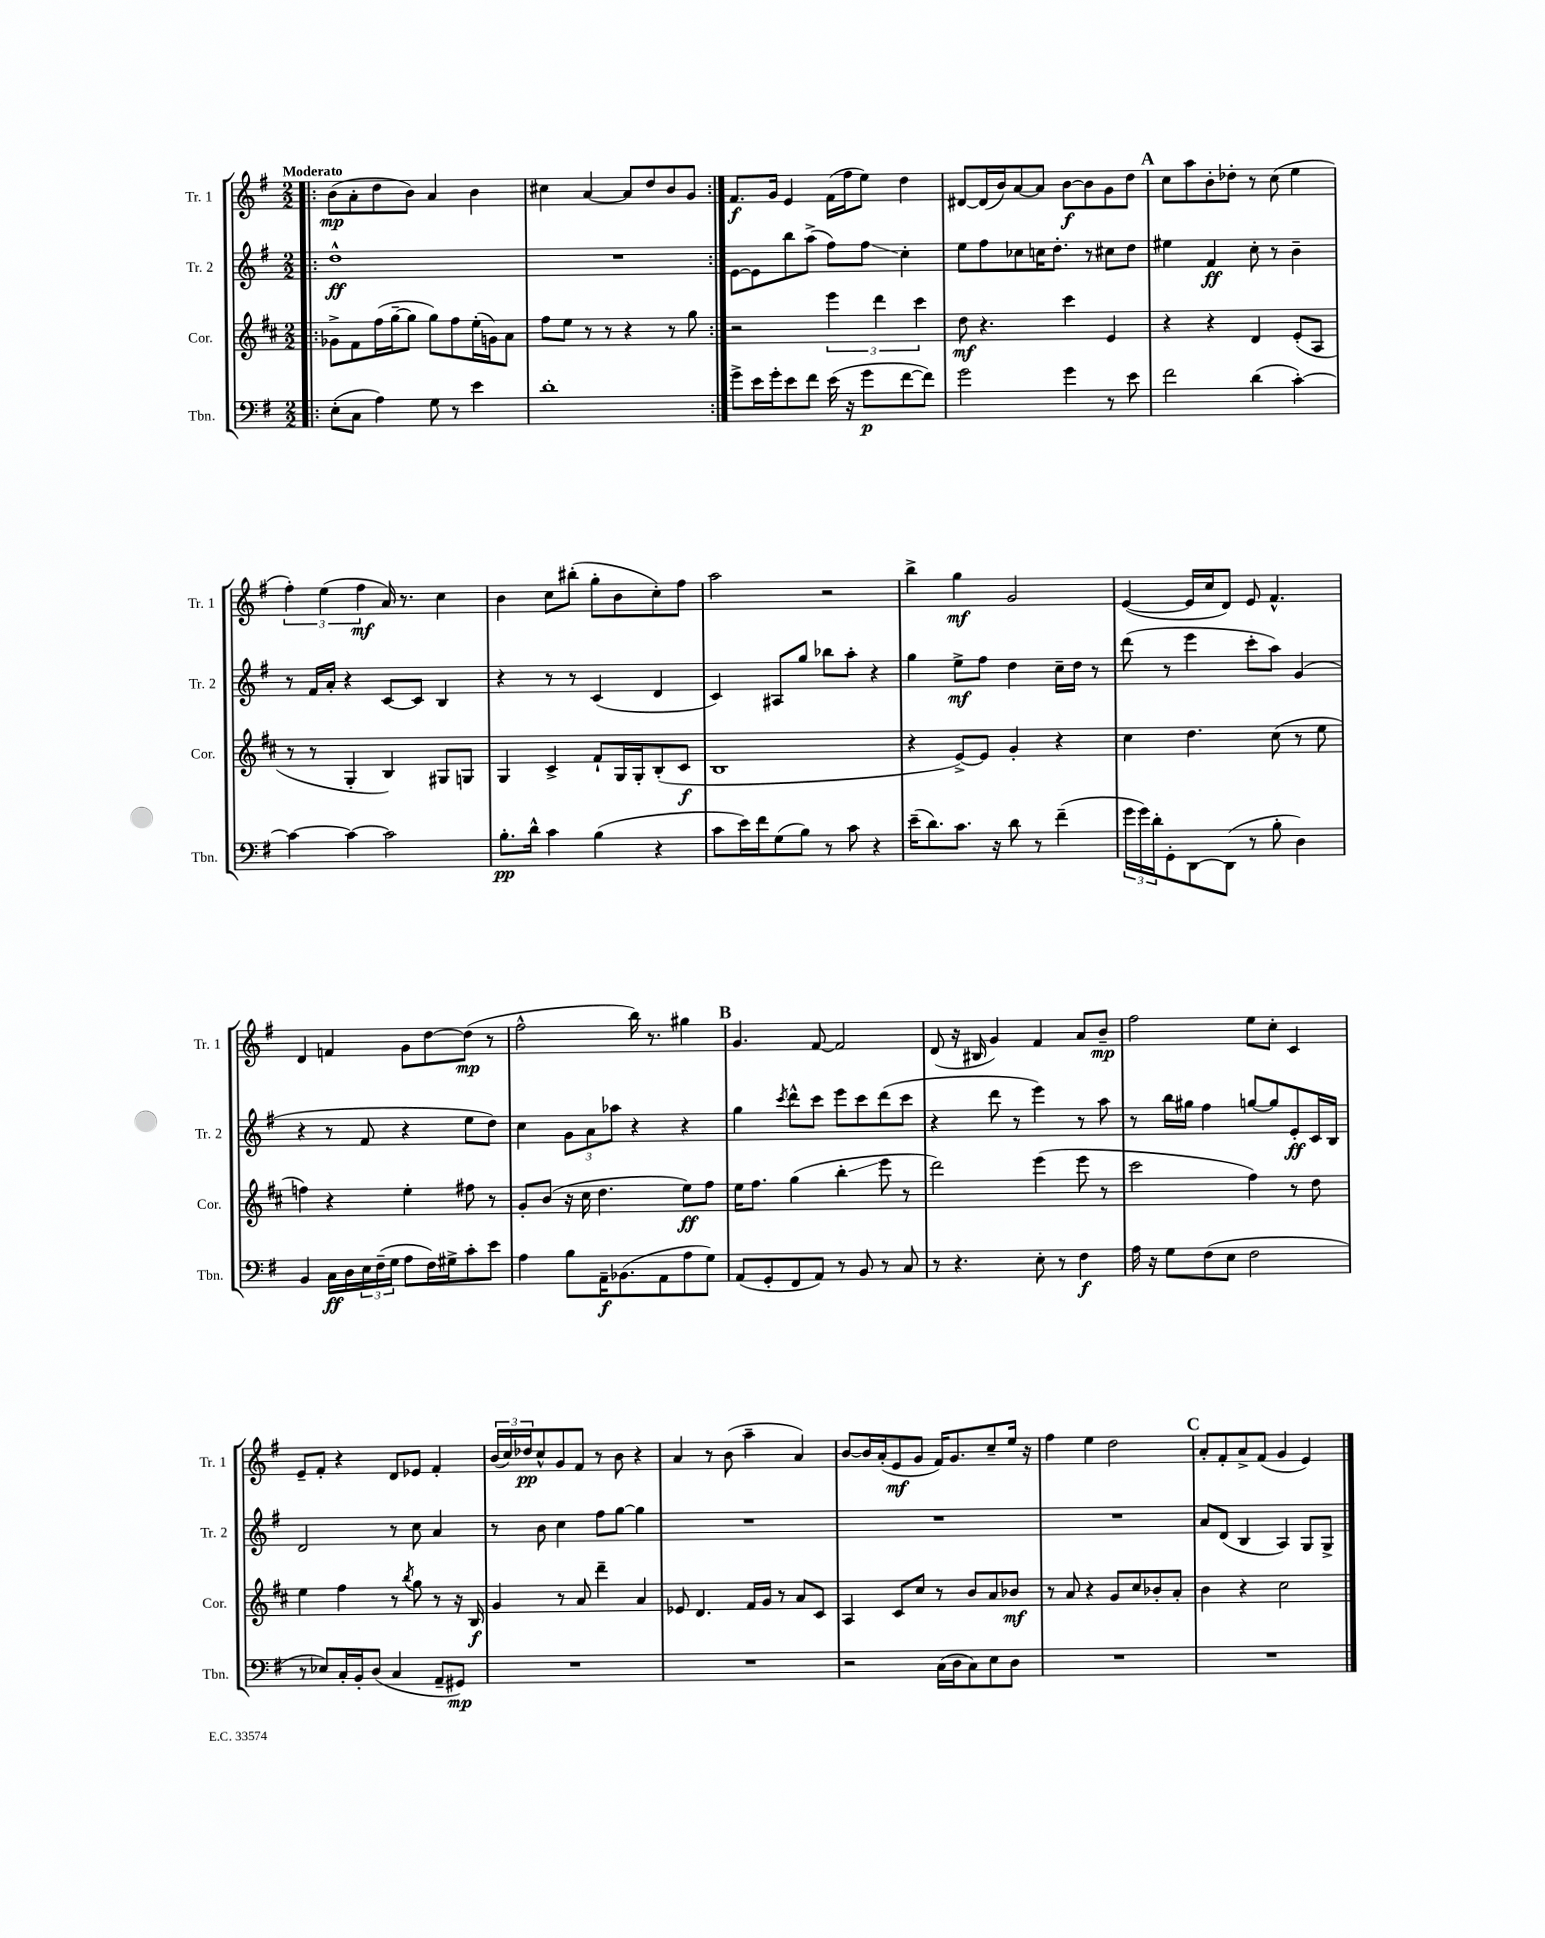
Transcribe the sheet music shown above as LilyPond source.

<<
\new StaffGroup <<
\new Staff = "s0" \with { instrumentName = "Tr. 1" shortInstrumentName = "Tr. 1" } {
    \clef treble \key g \major \numericTimeSignature \time 2/2 \tempo "Moderato"
    \repeat volta 2 { \bar ".|:" b'8\mp( a'8-. d''8 b'8) a'4 b'4 |
    cis''4 a'4~ a'8 d''8 b'8 g'8 | }
    fis'8.\f g'16 e'4 fis'16( fis''16 e''8) d''4 |
    dis'8~ dis'16( b'16) a'8~ a'8 b'8~\f b'8 g'8 d''8 |
    \mark \markup { \bold "A" } c''8 a''8 b'8-. des''8-. r8 c''8( e''4 |
    \tuplet 3/2 { fis''4-.) e''4( fis''4\mf } a'16) r8. c''4 |
    b'4 c''8 bis''8-.( g''8-. b'8 c''8-.) fis''8 |
    a''2 r2 |
    b''4-> g''4\mf g'2 |
    e'4~( e'16 c''16 d'8) e'8 fis'4.-^ |
    d'4 f'4 g'8 d''8~ d''8\mp( r8 |
    fis''2-^ b''16) r8. gis''4 |
    \mark \markup { \bold "B" } g'4. fis'8~ fis'2 |
    d'8( r16 bis16 g'4) fis'4 a'8 b'8--\mp |
    fis''2 e''8 c''8-. c'4 |
    e'8-- fis'8-. r4 d'8 ees'8 fis'4-. |
    \tuplet 3/2 { b'16( c''16) des''16\pp } c''8-^ g'8 fis'8 r8 b'8 r4 |
    a'4 r8 b'8( a''4-- a'4) |
    b'8~ b'16 a'16-.( e'8\mf g'8 fis'16) g'8. c''8-- e''16 r16 |
    fis''4 e''4 d''2 |
    \mark \markup { \bold "C" } a'8-. fis'8-. a'8-> fis'8( g'4 e'4) \bar "|." |
}
\new Staff = "s1" \with { instrumentName = "Tr. 2" shortInstrumentName = "Tr. 2" } {
    \clef treble \key g \major \numericTimeSignature \time 2/2
    \repeat volta 2 { \bar ".|:" d''1-^\ff |
    R1 | }
    e'8~ e'8 b''8 a''8->( fis''8) fis''8\glissando c''4-. |
    e''8 fis''8 ces''8 c''16 d''8.-. r8 cis''8 d''8 |
    \mark \markup { \bold "A" } eis''4 fis'4\ff c''8-. r8 b'4-- |
    r8 fis'16 a'16-. r4 c'8~ c'8 b4 |
    r4 r8 r8 c'4( d'4 |
    c'4) ais8 g''8 bes''8 a''8-. r4 |
    g''4 e''8->\mf fis''8 d''4 c''16-- d''16 r8 |
    d'''8( r8 e'''4 c'''8-. a''8) g'4( |
    r4 r8 fis'8 r4 e''8 d''8) |
    c''4 \tuplet 3/2 { g'8 a'8 aes''8 } r4 r4 |
    \mark \markup { \bold "B" } g''4 \acciaccatura { c'''8 } d'''8-^ c'''8 e'''8 c'''8 d'''8( c'''8 |
    r4 d'''8 r8 e'''4) r8 a''8 |
    r8 b''16 gis''16 fis''4 g''8~ g''8 e'8-.\ff c'16 b16 |
    d'2 r8 c''8 a'4 |
    r8 b'8 c''4 fis''8 g''8~ g''4 |
    R1 |
    R1 |
    R1 |
    \mark \markup { \bold "C" } a'8 d'8( b4 a4) g8 g8-> \bar "|." |
}
\new Staff = "s2" \with { instrumentName = "Cor." shortInstrumentName = "Cor." } {
    \clef treble \key d \major \numericTimeSignature \time 2/2
    \repeat volta 2 { \bar ".|:" ges'8-> fis'8 fis''16( g''16~-- g''8 g''8) fis''8 e''16-.( g'16) a'8 |
    fis''8 e''8 r8 r8 r4 r8 g''8 | }
    r2 \tuplet 3/2 { e'''4 d'''4 cis'''4 } |
    d''8\mf r4. cis'''4 e'4 |
    \mark \markup { \bold "A" } r4 r4 d'4 e'8-.( a8 |
    r8 r8 g4-. b4) gis8 g8 |
    g4 cis'4-> fis'8-! g16 g16-. b8-.( cis'8\f |
    b1 |
    r4 e'8~->) e'8 g'4-. r4 |
    cis''4 d''4. cis''8( r8 e''8 |
    f''4) r4 e''4-. fis''8 r8 |
    g'8-. b'8( r16 cis''16 d''4. e''8\ff) fis''8 |
    \mark \markup { \bold "B" } e''16 fis''8. g''4( b''4-.\glissando e'''8 r8 |
    d'''2) e'''4( e'''8 r8 |
    cis'''2 fis''4) r8 d''8 |
    e''4 fis''4 r8 \acciaccatura { b''8 } g''8 r8 r16 b16\f |
    g'4 r8 a'8 d'''4-- a'4 |
    ees'8 d'4. fis'16 g'16 r8 a'8 cis'8 |
    a4 cis'8 cis''8 r8 b'8 a'8 bes'8\mf |
    r8 a'8 r4 g'8 cis''8 bes'8-. a'8-. |
    \mark \markup { \bold "C" } b'4 r4 cis''2 \bar "|." |
}
\new Staff = "s3" \with { instrumentName = "Tbn." shortInstrumentName = "Tbn." } {
    \clef bass \key g \major \numericTimeSignature \time 2/2
    \repeat volta 2 { \bar ".|:" e8-.( c8 a4) g8 r8 e'4 |
    d'1-. | }
    g'8-> e'16 g'16-. e'8 fis'8 e'16( r16 g'8\p fis'8~ fis'8) |
    g'2 g'4 r8 e'8 |
    \mark \markup { \bold "A" } fis'2 d'4( c'4~-.) |
    c'4~ c'4~ c'2 |
    b8.-.\pp d'16-^ c'4 b4( r4 |
    c'8 e'16) fis'16 g8( b8) r8 c'8 r4 |
    e'16--( d'8.) c'8. r16 d'8 r8 fis'4--( |
    \tuplet 3/2 { g'16 g'16) d'16-. } g,8-. d,8~ d,8( r8 b8-. d4) |
    b,4 c16\ff d16 \tuplet 3/2 { e16 fis16--( g16 } a8 fis16) gis16-> c'8-. e'8 |
    a4 b8 a,16--\f bes,8.( a,8 a8 g8) |
    \mark \markup { \bold "B" } a,8( g,8-. fis,8 a,8) r8 b,8 r8 c8 |
    r8 r4. e8-. r8 fis4\f |
    a16 r16 g8 fis8( e8 fis2 |
    r8 ees8) c16-. b,16-. d8( c4 a,8-- gis,8\mp) |
    R1 |
    R1 |
    r2 c16( d16 c8) e8 d8 |
    R1 |
    \mark \markup { \bold "C" } R1 \bar "|." |
}
>>
>>
\layout { \context { \Score \remove "Bar_number_engraver" } }
